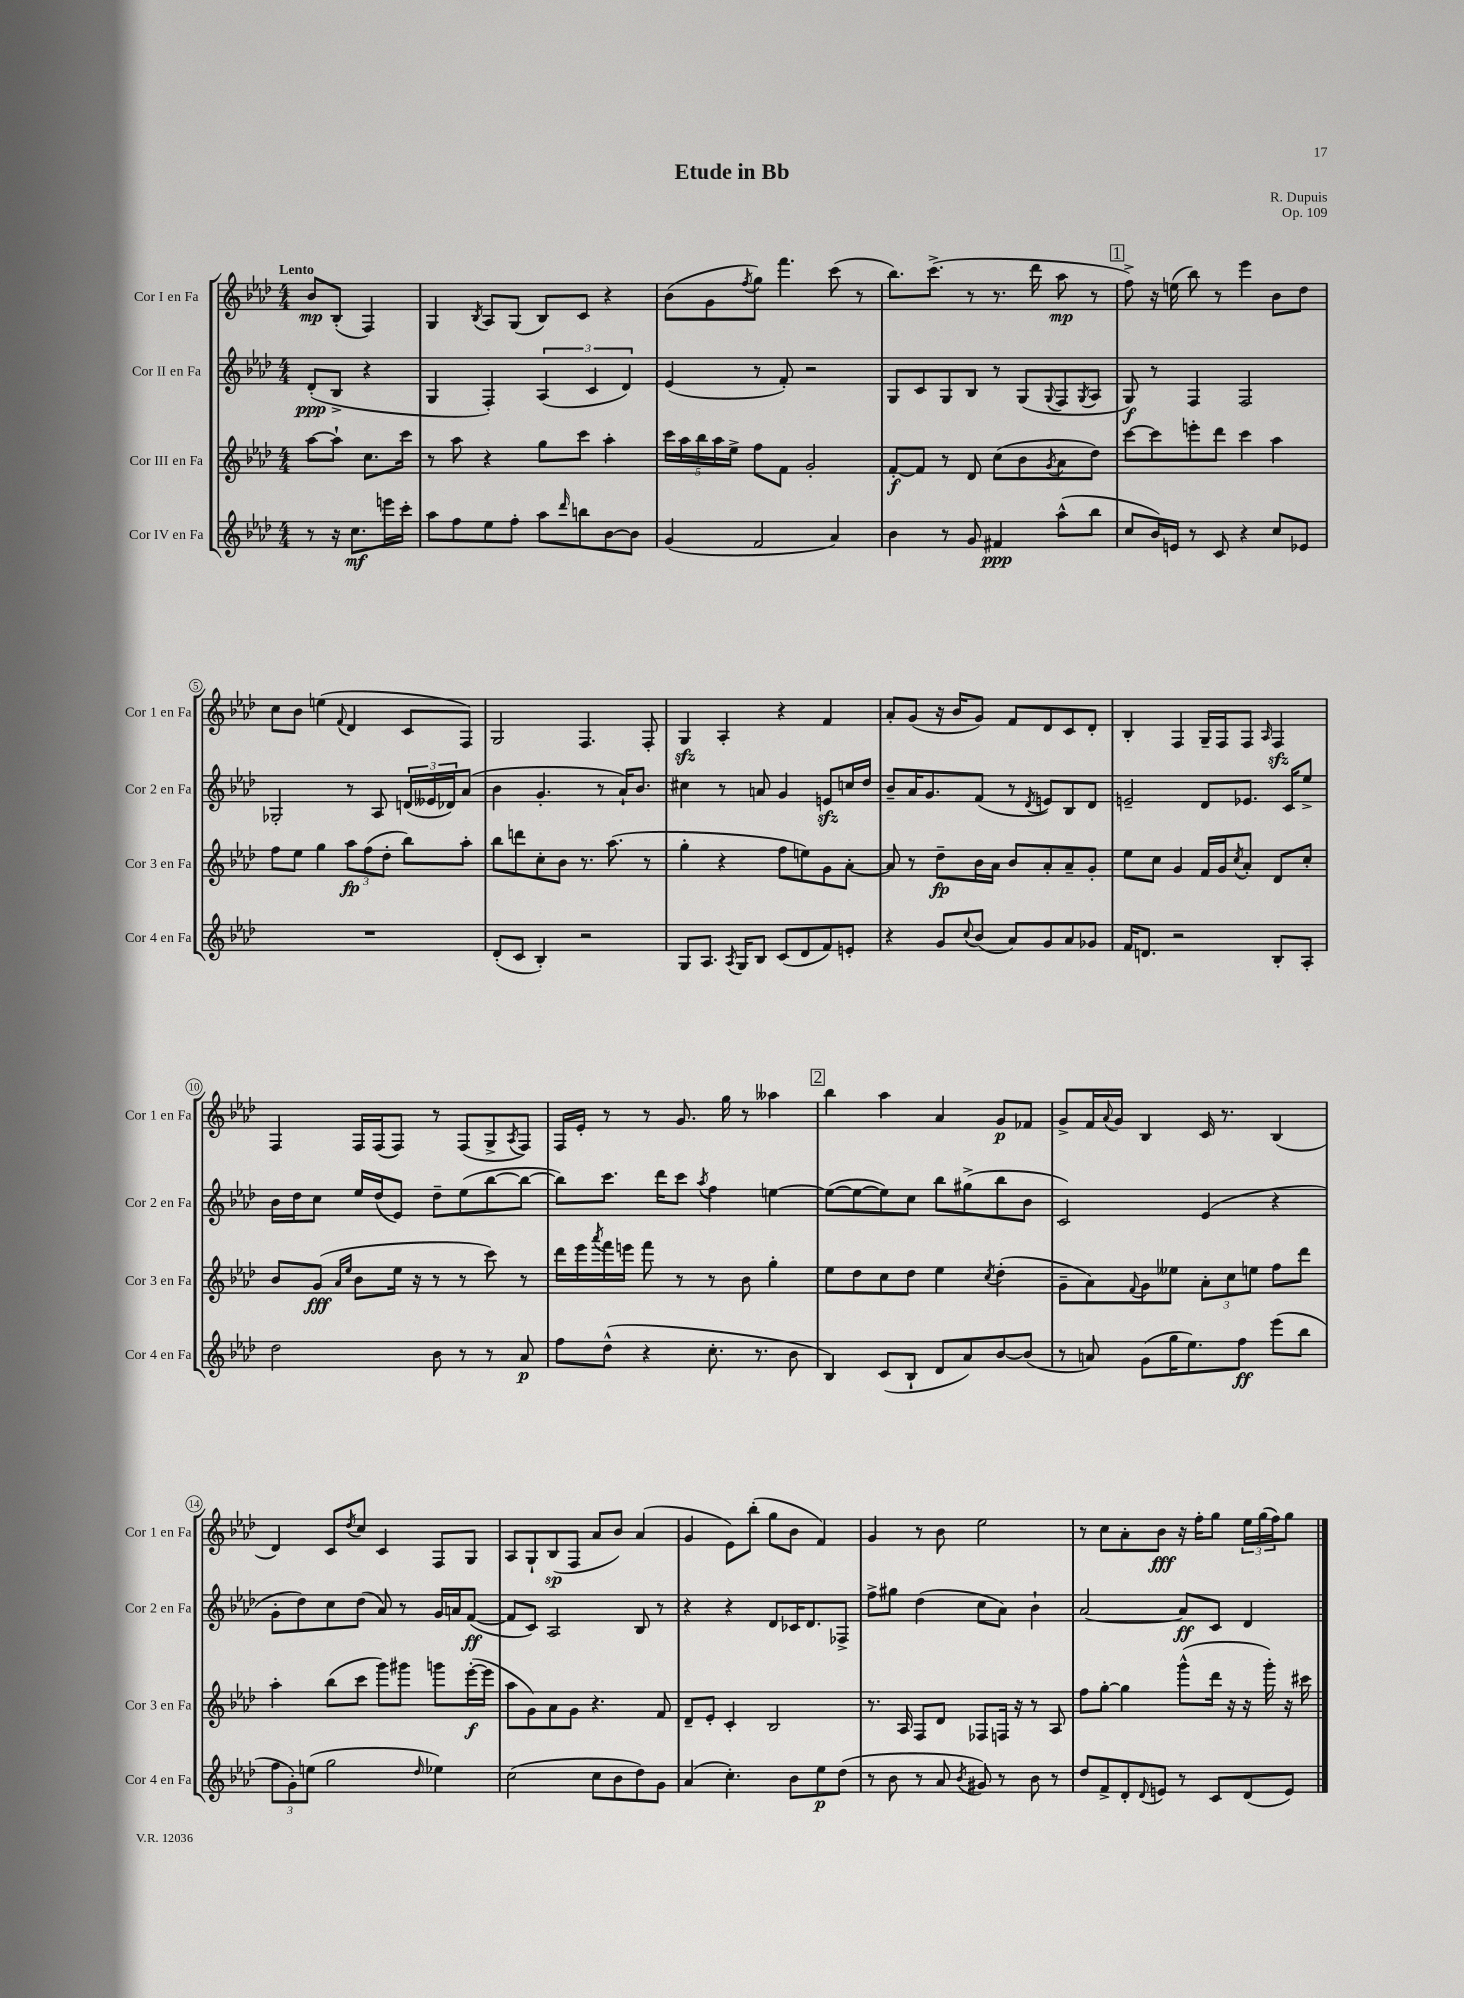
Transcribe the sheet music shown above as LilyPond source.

\header { title = "Etude in Bb" composer = "R. Dupuis" opus = "Op. 109" }
<<
\new StaffGroup <<
\new Staff = "s0" \with { instrumentName = "Cor I en Fa" shortInstrumentName = "Cor 1 en Fa" } {
    \clef treble \key aes \major \numericTimeSignature \time 4/4 \partial 2 \tempo "Lento"
    bes'8\mp bes8-.( f4) |
    g4 \acciaccatura { bes8 } aes8 g8( bes8) c'8 r4 |
    bes'8( g'8 \acciaccatura { f''8 } g''8) f'''4. c'''8( r8 |
    bes''8.) c'''8.->( r8 r8. des'''16 aes''8\mp r8 |
    \mark \markup { \box "1" } f''8->) r16 e''16( bes''8) r8 ees'''4 bes'8 des''8 |
    c''8 bes'8 e''4( \appoggiatura { f'8 } des'4 c'8 f8) |
    g2 f4. f8-. |
    g4\sfz aes4-. r4 f'4 |
    aes'8-. g'8( r16 bes'16 g'8) f'8 des'8 c'8 des'8-. |
    bes4-. f4 g16-- f16 f8 \grace { aes16 } f4\sfz |
    f4 f16 f16( f8) r8 f8( g8-> \acciaccatura { aes8 } f8) |
    f16 ees'16-. r8 r8 g'8. g''16 r8 aeses''4 |
    \mark \markup { \box "2" } bes''4 aes''4 aes'4 g'8\p fes'8 |
    g'8-> f'16 \appoggiatura { aes'8 } g'16 bes4 c'16 r8. bes4( |
    des'4) c'8 \acciaccatura { des''8 } c''8 c'4 f8 g8 |
    aes8 g8-! bes8\sp( f8 aes'8 bes'8) aes'4( |
    g'4 ees'8) bes''8-.( g''8 bes'8 f'4) |
    g'4 r8 bes'8 ees''2 |
    r8 c''8 aes'8-. bes'8\fff r16 f''16-. g''8 \tuplet 3/2 { ees''16 g''16( f''16) } g''8 \bar "|." |
}
\new Staff = "s1" \with { instrumentName = "Cor II en Fa" shortInstrumentName = "Cor 2 en Fa" } {
    \clef treble \key aes \major \numericTimeSignature \time 4/4 \partial 2
    des'8-.\ppp( bes8-> r4 |
    g4 f4-.) \tuplet 3/2 { aes4( c'4 des'4) } |
    ees'4( r8 f'8-.) r2 |
    g8 c'8 g8 bes8 r8 g8( \appoggiatura { g8 } f8 \acciaccatura { g8 } aes8 |
    \mark \markup { \box "1" } g8\f) r8 f4 f2 |
    ges2-. r8 aes8 \tuplet 3/2 { d'16( eeses'16 des'16) } aes'8( |
    bes'4 g'4.-. r8 aes'16-!) bes'8. |
    cis''4 r8 a'8 g'4 e'8\sfz c''16 des''16 |
    bes'8-- aes'16 g'8. f'8( r8 \acciaccatura { des'8 } e'8) bes8 des'8 |
    e'2-- des'8 ees'8. c'16 ees''8-> |
    bes'16 des''16 c''8 ees''16 des''16( ees'8) des''8-- ees''8( bes''8~ bes''8~ |
    bes''8) c'''8. des'''16 c'''8 \acciaccatura { aes''8 } f''4 e''4~ |
    \mark \markup { \box "2" } e''8~( e''8~ e''8) c''8 bes''8 gis''8->( bes''8 bes'8 |
    c'2) ees'4( r4 |
    g'8-. des''8) c''8 des''8( aes'8) r8 g'16 a'16 f'8~\ff( |
    f'8 c'8) aes2 bes8 r8 |
    r4 r4 des'8 ces'16 des'8. fes8-> |
    f''8-> gis''8 des''4( c''8 aes'8) bes'4-! |
    aes'2~ aes'8\ff c'8 des'4 \bar "|." |
}
\new Staff = "s2" \with { instrumentName = "Cor III en Fa" shortInstrumentName = "Cor 3 en Fa" } {
    \clef treble \key aes \major \numericTimeSignature \time 4/4 \partial 2
    aes''8~ aes''8-! c''8. c'''16 |
    r8 aes''8 r4 g''8 c'''8 aes''4-. |
    \tuplet 5/4 { c'''16 aes''16 bes''16 aes''16 ees''16-> } f''8 f'8 g'2-. |
    f'8~-.\f f'8 r8 des'8 c''8( bes'8 \acciaccatura { g'8 } aes'8 des''8) |
    \mark \markup { \box "1" } c'''8~ c'''8 e'''8-. des'''8 c'''4 aes''4 |
    f''8 ees''8 g''4 \tuplet 3/2 { aes''8\fp f''8( des''8-. } bes''8) aes''8-. |
    bes''8 d'''8 c''8-. bes'8 r8. aes''8.( r8 |
    g''4-. r4 f''8 e''8) g'8 aes'8~-. |
    aes'8 r8 des''8--\fp bes'16 aes'16 bes'8 aes'8-. aes'8-- g'8-. |
    ees''8 c''8 g'4 f'16 g'16 \acciaccatura { c''8 } aes'8-. des'8 c''8-. |
    bes'8 g'8\fff( \grace { aes'16 ees''16 } bes'8 ees''16 r16 r8 r8 c'''8) r8 |
    des'''16 ees'''16 \acciaccatura { aes'''8 } f'''16 e'''16 f'''8 r8 r8 bes'8 g''4-. |
    \mark \markup { \box "2" } ees''8 des''8 c''8 des''8 ees''4 \acciaccatura { c''8 } des''4-.( |
    g'8-- aes'8) \appoggiatura { f'8 } g'8 eeses''8 \tuplet 3/2 { aes'8-. c''8 e''8 } f''8 des'''8 |
    aes''4-. bes''8( c'''8 g'''8) gis'''8 g'''8 ees'''16~-.\f( ees'''16 |
    aes''8 g'8) aes'8 g'8 r4. f'8 |
    des'8-- ees'8-. c'4-. bes2 |
    r8. aes16 f8 des'8 fes8 f16 r16 r8 aes8 |
    f''8 g''8~-. g''4 g'''8-^( des'''16 r16 r16 g'''16-.) r16 cis'''16 \bar "|." |
}
\new Staff = "s3" \with { instrumentName = "Cor IV en Fa" shortInstrumentName = "Cor 4 en Fa" } {
    \clef treble \key aes \major \numericTimeSignature \time 4/4 \partial 2
    r8 r16 c''8.\mf e'''16 c'''16-. |
    aes''8 f''8 ees''8 f''8-. aes''8 \grace { des'''16 } b''8 bes'8~ bes'8 |
    g'4( f'2 aes'4) |
    bes'4 r8 g'8 fis'4\ppp aes''8-^( bes''8 |
    \mark \markup { \box "1" } c''8 bes'16) e'16 r8 c'8 r4 c''8 ees'8 |
    R1 |
    des'8-.( c'8 bes4-.) r2 |
    g8 aes8. \acciaccatura { aes8 } g16 bes8 c'8( des'8 f'8) e'8-. |
    r4 g'8 \appoggiatura { c''8 } bes'8( aes'8) g'8 aes'8 ges'8 |
    f'16 d'8. r2 bes8-. aes8-. |
    des''2 bes'8 r8 r8 aes'8\p |
    f''8 des''8-^( r4 c''8.-. r8. bes'8 |
    \mark \markup { \box "2" } bes4) c'8( bes8-! des'8 aes'8) bes'8~ bes'8( |
    r8 a'8) g'8( g''16 ees''8.) f''8\ff ees'''8( bes''8 |
    \tuplet 3/2 { f''8 g'8-.) e''8( } g''2 \grace { des''16 } ees''4) |
    c''2( c''8 bes'8 des''8) g'8 |
    aes'4( c''4.-.) bes'8 ees''8\p des''8( |
    r8 bes'8 r8 aes'8 \acciaccatura { bes'8 } gis'8) r8 bes'8 r8 |
    des''8 f'8-> des'8-. \appoggiatura { des'8 } e'8 r8 c'8 des'8( e'8) \bar "|." |
}
>>
>>
\layout { \context { \Score \override BarNumber.stencil = #(make-stencil-circler 0.1 0.3 ly:text-interface::print) } }
